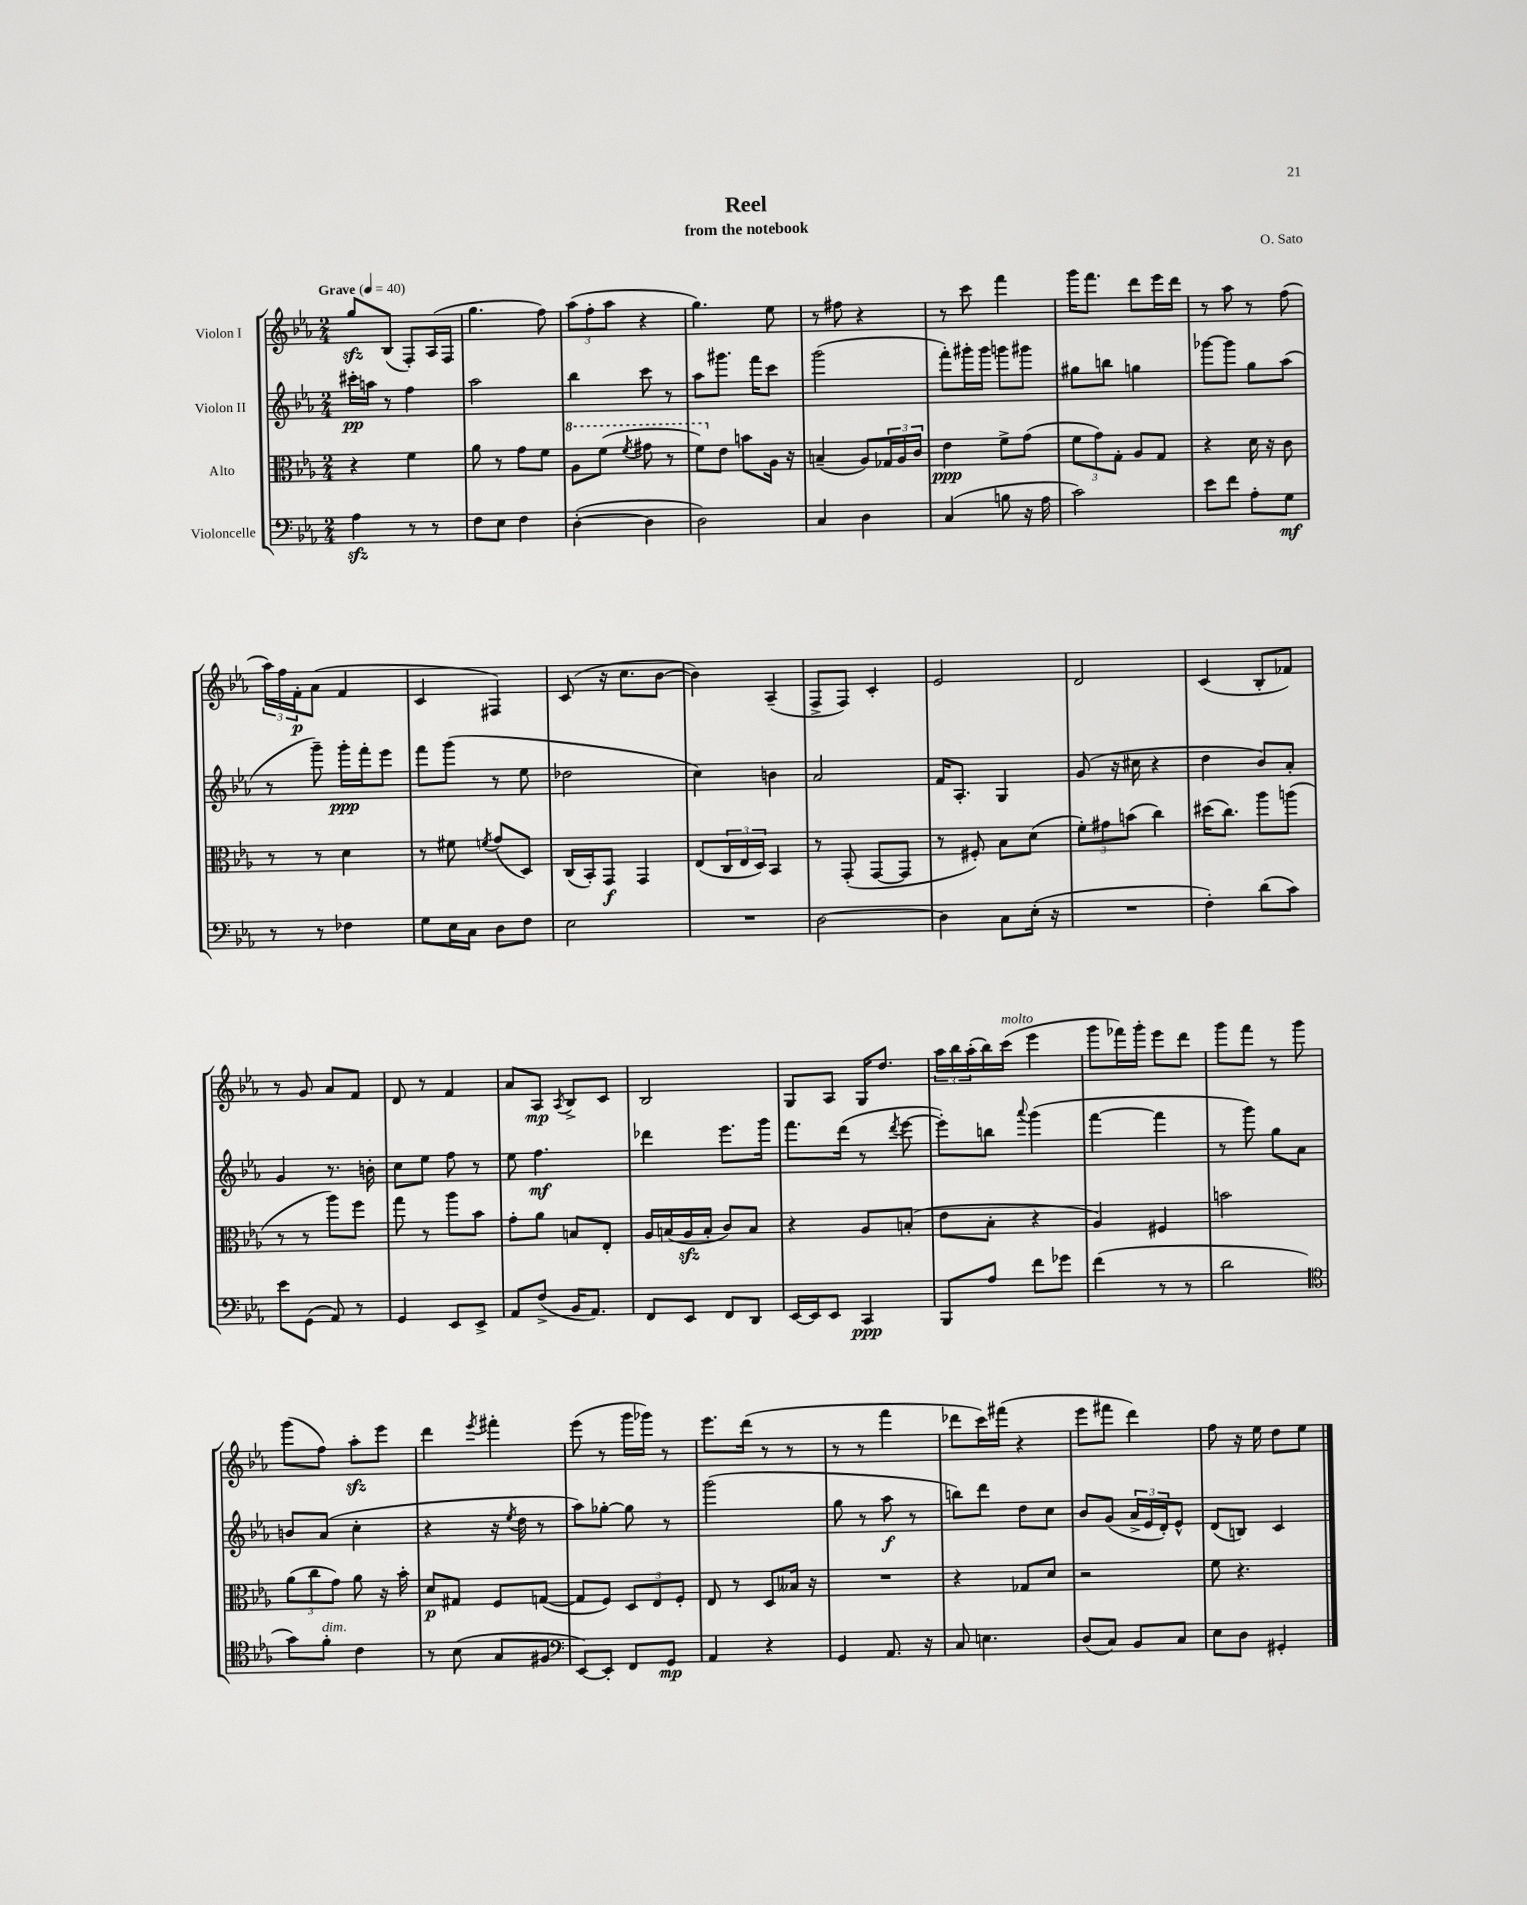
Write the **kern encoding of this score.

**kern	**kern	**kern	**kern
*staff4	*staff3	*staff2	*staff1
*clefF4	*clefC3	*clefG2	*clefG2
*k[b-e-a-]	*k[b-e-a-]	*k[b-e-a-]	*k[b-e-a-]
*M2/4	*M2/4	*M2/4	*M2/4
*MM40	*MM40	*MM40	*MM40
4A-\	4r	16ccc#'\LL	8gg/L
.	.	16aa\JJ	.
.	.	8r	(8B-/J
8r	4f\	4ff\	8F'/L)
8r	.	.	(16A-/L
.	.	.	16F/JJ
=	=	=	=
8F\L	8a-\	2aa-\	4.gg\
8E-\J	8r	.	.
4F\	8g\L	.	.
.	8f\J	.	8ff\)
=	=	=	=
([4D'\	8a-\L	4bb-\	(12aa-\L
.	.	.	12ff'\
.	(8ff\J	.	.
.	.	.	12aa-\J
.	8qff/	.	.
4D\]	8gg#\	8ccc\	4r
.	8r	8r	.
=	=	=	=
2D\)	8ff\L)	8aa-\L	4.gg\)
.	8e-\J	8.ggg#\J	.
.	8b\L	.	.
.	.	16fff\LK	.
.	16A-\Jk	8ccc\J	8ee-\
.	16r	.	.
=	=	=	=
4C/	(4B~/	(2ggg\	8r
.	.	.	8ff#\
4D\	8A-/L)	.	4r
.	24G-/L	.	.
.	24A-/	.	.
.	24c/JJ	.	.
=	=	=	=
(4C/	4e-\	8fff'\L)	8r
.	.	16ggg#'\L	8ccc\
.	.	16ggg#\JJ	.
8B\	8f^\L	8ggg\L	4fff\
16r	(8g\J	8ggg#\J	.
16A-\	.	.	.
=	=	=	=
2c\)	12f\L	8gg#\L	16ggg\LK
.	.	.	8.fff\J
.	12g\)	.	.
.	.	8bb\J	.
.	12G'\J	.	.
.	8A-/L	4gg\	8ddd\L
.	8G/J	.	16eee-\L
.	.	.	16ddd\JJ
=	=	=	=
8e-\L	4r	[8ggg-\L	8r
8f\J	.	8ggg-\]J	8aa-\
8A-'\L	16d\	8gg\L	8r
.	16r	.	.
8G\J	8c\	(8aa-\J	(8ff\
=	=	=	=
8r	8r	8r	24aa-\LL)
.	.	.	24ff\
.	.	.	24f'\J
8r	8r	8ggg~\)	(8a-\J
4F-\	4d\	16ggg'\LL	4f/
.	.	16fff'\J	.
.	.	8eee-\J	.
=	=	=	=
8G\L	8r	8fff\L	4c/
16E-\L	8f#\	(8ggg\J	.
16C\JJ	.	.	.
.	8qf/	.	.
8D\L	(8g/L	8r	4F#/)
8F\J	8D/J)	8ee-\	.
=	=	=	=
2E-\	(16C/LL	2dd-\	(8c/
.	16BB-'/J)	.	.
.	8GG/J	.	16r
.	.	.	8.cc\L
.	4GG/	.	.
.	.	.	[8b-\J
=	=	=	=
2r	(8E-/L	4cc\)	4b-\])
.	24C/L	.	.
.	24E-/	.	.
.	24D/JJ)	.	.
.	4BB-/	4b\	(4A-~/
=	=	=	=
[2D\	8r	2a-/	8F^/L
.	(8GG'/	.	8F/J)
.	[8GG/L	.	4c'/
.	8GG/]J	.	.
=	=	=	=
4D\]	8r	16f/LK	2e-/
.	.	8.A-'/J	.
.	8F#'/)	.	.
8C\L	8B-\L	4G/	.
(16E-'\Jk	(8d\J	.	.
16r	.	.	.
=	=	=	=
2r	12f'\L)	(8g/	2d/
.	12g#\	.	.
.	.	16r	.
.	(12b\J	.	.
.	.	16cc#\	.
.	4cc\)	4r	.
=	=	=	=
4F'\)	(16dd#\LK	4dd\	(4c/
.	8.cc\J)	.	.
(8d\L	8aa-\L	8b-/L)	8B-'/L
8c\J)	(8aa\J	8a-'/J	8f-/J)
=	=	=	=
8e-\L	8r	4g/	8r
(8GG\J	8r	.	8g/
8AA-/)	8aa-\L)	8.r	8a-/L
8r	8ff\J	.	8f/J
.	.	16b'\	.
=	=	=	=
4GG/	8gg\	8cc\L	8d/
.	8r	8ee-\J	8r
8EE-/L	8aa-\L	8ff\	4f/
8EE-^/J	8b-\J	8r	.
=	=	=	=
8AA-/L	8g'\L	8ee-\	8a-/L
(8F^/J	8a-\J	4.ff\	8A-/J
.	.	.	8qA-/
16BB-/LK	8B/L	.	8B-^/L
8.AA-/J)	.	.	.
.	8E-'/J	.	8c/J
=	=	=	=
8FF/L	16A-/LL	4ddd-\	2B-/
.	(16B/	.	.
8EE-/J	16A-/	.	.
.	16B'/JJ	.	.
8FF/L	8c/L)	8.eee-\L	.
8DD/J	8B/J	.	.
.	.	16ggg\Jk	.
=	=	=	=
[16EE-/LL	4r	8.fff\L	8G/L
16EE-/]J	.	.	.
8EE-/J	.	.	8A-/J
.	.	(16ddd\Jk	.
4CC/	8A-/L	8r	16G/LK
.	.	.	8.dd/J
.	.	8qddd/	.
.	(8B'/J	[8eee-\	.
=	=	=	=
8BBB-/L	8e-\L	8eee-'\]L)	24aa-\LL
.	.	.	24bb-\
.	.	.	(24aa-'\
8A-/J	8B-'\J	8bb\J	16bb-\)
.	.	.	(16ccc\JJ
.	.	8qqaaa-/	.
8f\L	4r	(4ggg\	4eee-\
8g-\J	.	.	.
=	=	=	=
(4f\	4A-/)	[4fff\	8ggg\L
.	.	.	16fff-\L)
.	.	.	16ggg'\JJ
8r	4F#/	4fff\]	8eee-\L
8r	.	.	8ddd\J
=	=	=	=
2d\	2b\	8r	8ggg\L
.	.	8ggg\)	8fff\J
.	.	8gg\L	8r
.	.	8a-\J	8ggg\
=	=	=	=
*clefC4	*	*	*
8g\L)	(12a-\L	8b/L	(8ggg\L
.	12cc\	.	.
8f'\J	.	(8a-/J	8ff\J)
.	12g\J)	.	.
4c\	8a-\	4cc'\	8aa-'\L
.	16r	.	8eee-\J
.	16b-'\	.	.
=	=	=	=
8r	8d/L	4r	4ddd\
(8B-\	8G#/J	.	.
.	.	.	8qeee-/
8G/L	8F/L	16r	4fff#'\
.	.	8qee-/	.
.	.	16dd\	.
8F#/J	([8G/J	8r	.
=	=	=	=
*clefF4	*	*	*
[8EE-/L)	8G/]L	8aa-\L)	(8eee-\
8EE-'/]J	8F/J)	[8gg-'\J	8r
8FF/L	12D/L	8gg-\]	16ggg\LL
.	.	.	16ggg-\JJ)
.	12E-/	.	.
8GG/J	.	8r	8r
.	12F'/J	.	.
=	=	=	=
4AA-/	8E-/	(2ggg\	8.eee-\L
.	8r	.	.
.	.	.	(16ddd\Jk
4r	8D/L	.	8r
.	16B--/Jk	.	8r
.	16r	.	.
=	=	=	=
4GG/	2r	8gg\	8r
.	.	8r	8r
8.AA-/	.	8aa-\	4fff\
.	.	8r	.
16r	.	.	.
=	=	=	=
8C/	4r	8bb\L)	8ddd-\L
4.E\	.	8ddd\J	16ccc\L)
.	.	.	(16fff#\JJ
.	8G-/L	8dd\L	4r
.	8d/J	8cc\J	.
=	=	=	=
(8D/L	2r	8b-/L	8eee-\L
8C/J)	.	(8g/J	8fff#\J
8BB-/L	.	24a-^/LL	4ddd\)
.	.	24e-/	.
.	.	24d'/J)	.
8C/J	.	8e-^^/J	.
=	=	=	=
8E-\L	8f\	(8d/L	8ff\
8D\J	4.r	8B/J)	16r
.	.	.	16ee-\
4GG#'/	.	4c/	8dd\L
.	.	.	8ee-\J
==	==	==	==
*-	*-	*-	*-
